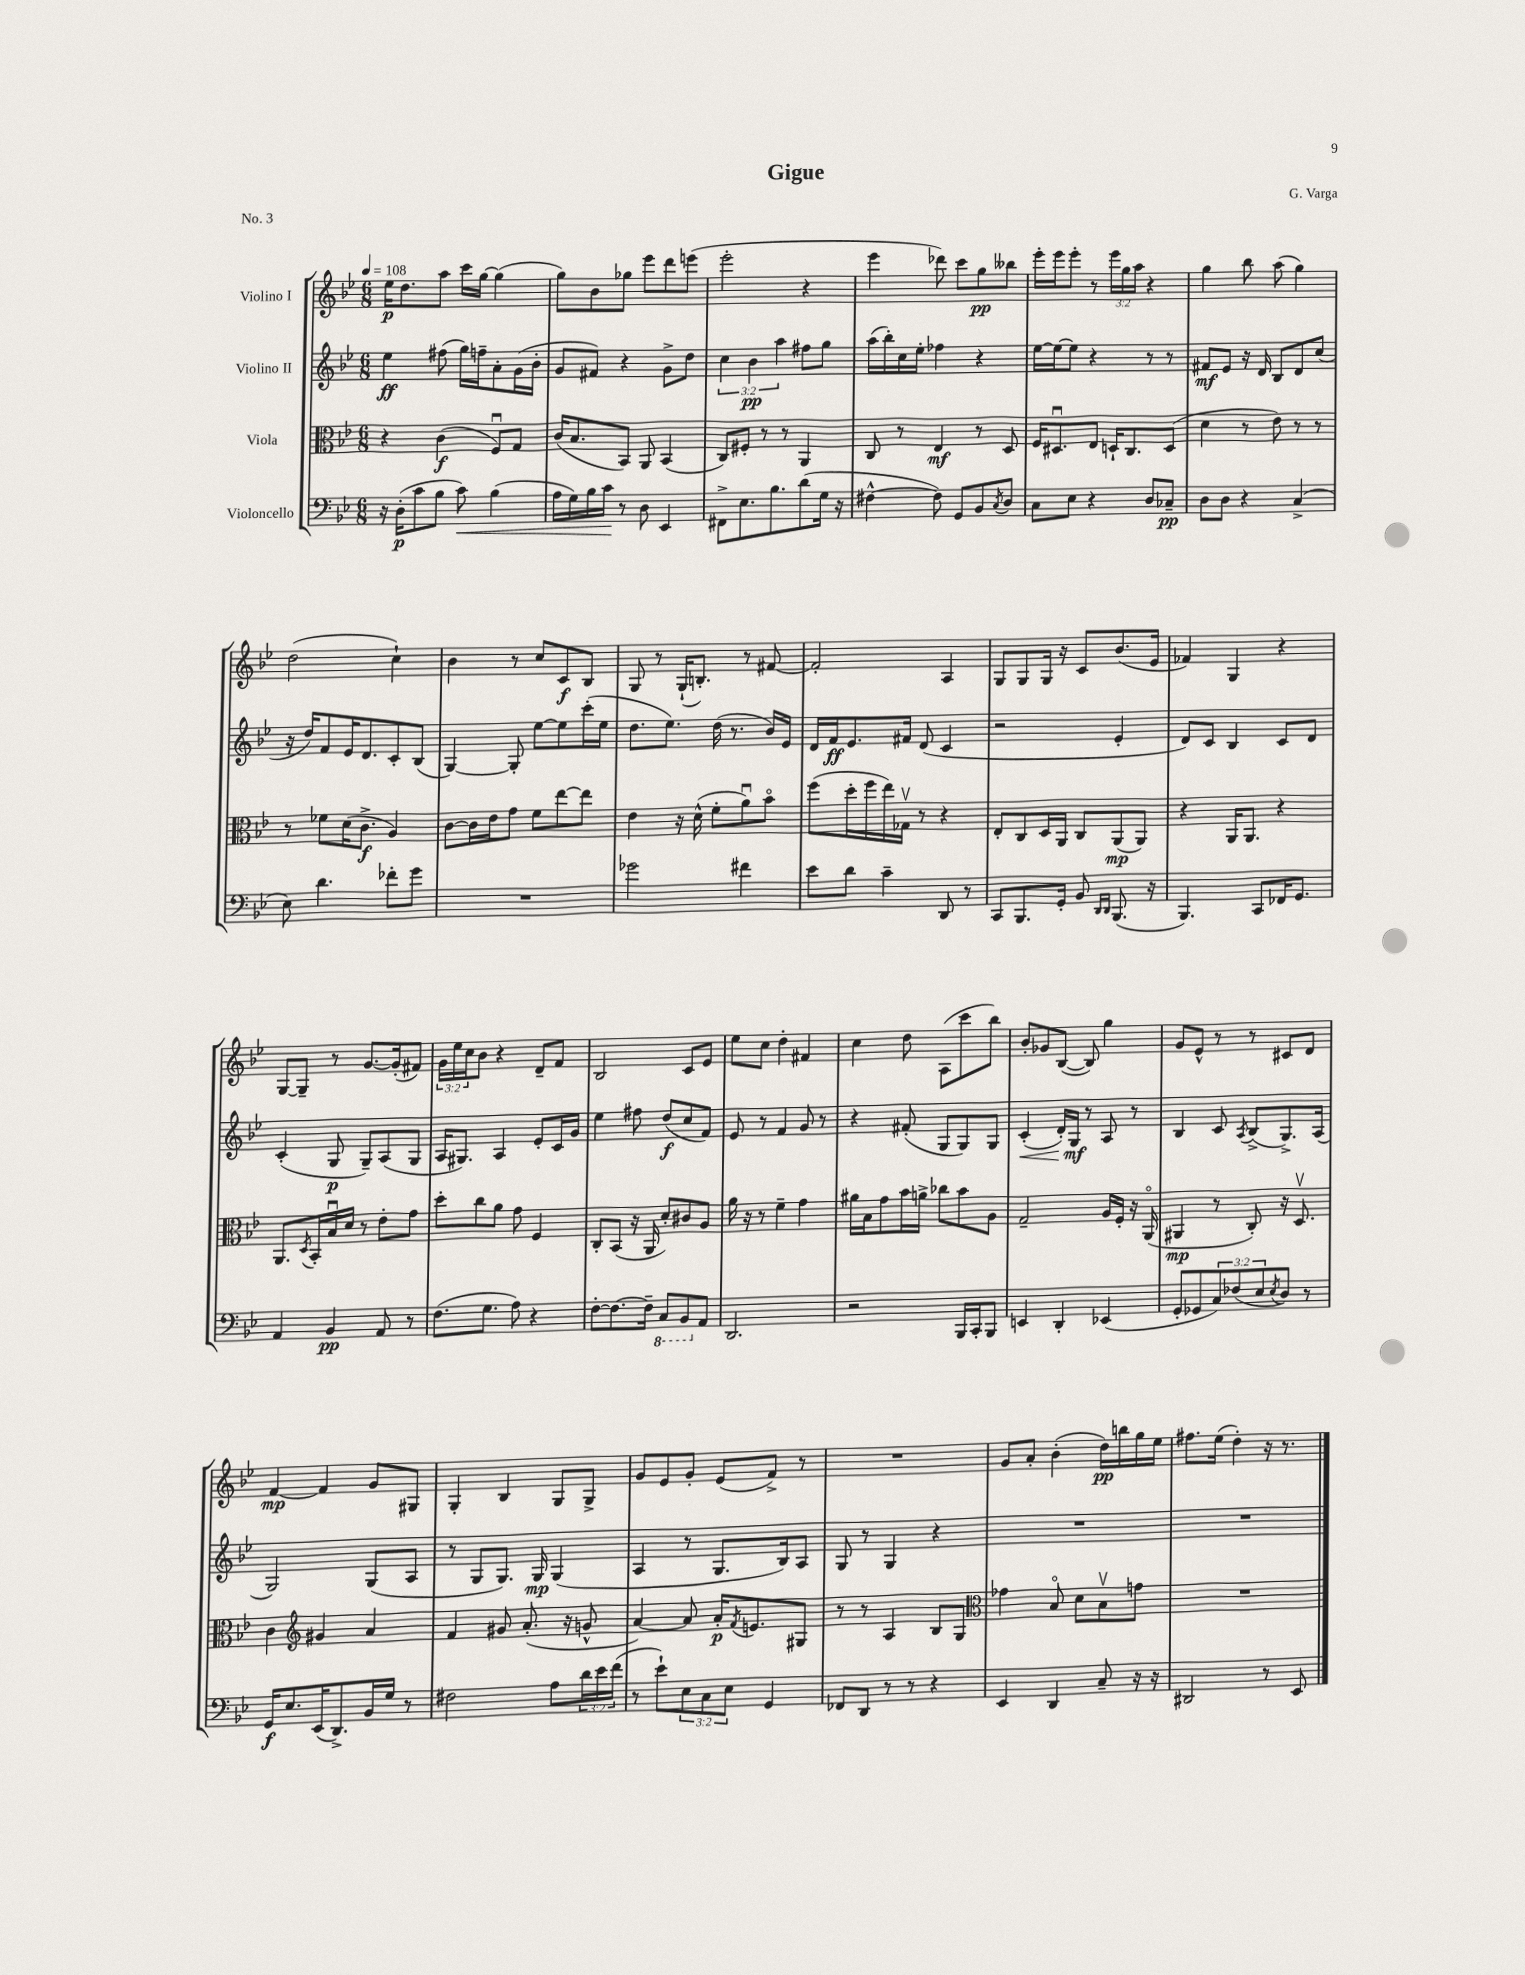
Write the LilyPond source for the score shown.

\header { title = "Gigue" composer = "G. Varga" piece = "No. 3" }
<<
\new StaffGroup <<
\new Staff = "s0" \with { instrumentName = "Violino I" } {
    \clef treble \key bes \major \numericTimeSignature \time 6/8 \override Staff.TupletNumber.text = #tuplet-number::calc-fraction-text \tempo 4 = 108
    ees''16\p d''8. a''8 c'''16 g''16~ g''4( |
    g''8) bes'8 ges''8 ees'''8 d'''8 e'''8( |
    ees'''2-. r4 |
    ees'''4 des'''8) c'''8 g''8\pp beses''8 |
    ees'''16-. ees'''16 ees'''8-. r8 \tuplet 3/2 { ees'''16 g''16 a''16 } r4 |
    g''4 bes''8 a''8( g''4) |
    d''2( c''4-!) |
    bes'4 r8 c''8 c'8\f bes8 |
    g8 r8 g16-!( b8.-.) r8 fis'8~ |
    fis'2-. a4 |
    g8 g8 g16 r16 c'8 bes'8.( ees'16 |
    fes'4) g4 r4 |
    g8~ g8-- r8 g'8.~ g'16-.( fis'8) |
    \tuplet 3/2 { g'16 ees''16 c''16 } bes'8 r4 d'8-- f'8 |
    bes2 c'8 ees'8 |
    ees''8 c''8 d''4-. fis'4 |
    c''4 d''8 a8( c'''8 bes''8) |
    bes'8-. ges'8 bes8~( bes8) g''4 |
    g'8 ees'8-^ r8 r8 cis'8 d'8 |
    f'4~\mp f'4 g'8 gis8 |
    g4-. bes4 g8 g8-> |
    g'8 ees'8 g'8-. ees'8( f'8->) r8 |
    R2. |
    g'8 a'8-. bes'4-.( d''16\pp) b''16 g''16 ees''16 |
    fis''8. ees''16( d''4-.) r16 r8. \bar "|." |
}
\new Staff = "s1" \with { instrumentName = "Violino II" } {
    \clef treble \key bes \major \numericTimeSignature \time 6/8 \override Staff.TupletNumber.text = #tuplet-number::calc-fraction-text
    ees''4\ff fis''8( g''16) f''16-- a'8-. g'16( bes'16-. |
    g'8 fis'8) r4 g'8-> d''8 |
    \tuplet 3/2 { c''4 bes'4\pp a''4 } fis''8 g''8 |
    a''16( bes''16-.) c''16 ees''16-. fes''4 r4 |
    ees''16~ ees''16~ ees''8 r4 r8 r8 |
    fis'8\mf ees'8 r16 d'16 bes8 d'8 c''8( |
    r16 d''16) f'8 ees'16 d'8. c'8-. bes8( |
    g4~) g8-. ees''8~ ees''8 c'''16-.( ees''16 |
    d''8. ees''8.) d''16( r8. bes'16) ees'16 |
    d'16 f'16\ff ees'8. fis'16 d'8( c'4 |
    r2 ees'4-. |
    d'8) c'8 bes4 c'8 d'8 |
    c'4-.( g8\p g8--) a8( g8 |
    a16 gis8.) a4 ees'8-. c'16 g'16 |
    ees''4 fis''8 d''8\f( c''8 f'8) |
    ees'8 r8 f'4 g'8 r8 |
    r4 fis'8-.( g8 g8) g8 |
    c'4-.\<( d'16-.) g16\mf\! r8 a8 r8 |
    bes4 c'8 \acciaccatura { a8 } bes8->( g8.->) a16( |
    g2) g8( a8 |
    r8 g8 g8.) g16\mp g4( |
    a4 r8 g8. bes16) a8 |
    g8 r8 g4 r4 |
    R2. |
    R2. \bar "|." |
}
\new Staff = "s2" \with { instrumentName = "Viola" } {
    \clef alto \key bes \major \numericTimeSignature \time 6/8
    r4 c'4\f( f8\downbow) g8 |
    c'16( bes8. bes,8) a,8 bes,4( |
    c8) fis8-. r8 r8 a,4 |
    c8 r8 ees4\mf r8 d8 |
    f16 dis8.\downbow ees8 d16-! c8. d8( |
    d'4 r8 ees'8) r8 r8 |
    r8 fes'8 d'16( c'8.->\f a4) |
    c'8~ c'16 ees'16 g'8 f'8 ees''8~ ees''8 |
    ees'4 r16 d'16-^( f'8-. a'8\downbow) bes'8\flageolet |
    f''8( d''16-. f''16 ees''16) ges16\upbow r8 r4 |
    ees8-. c8 d16 a,16 c8 a,8\mp( a,8) |
    r4 a,16 a,8. r4 |
    a,8. \acciaccatura { d8 } bes,16-. bes16\downbow d'16 r8 ees'8-. g'8 |
    d''8-. c''8 a'8 g'8 f4 |
    c8-. bes,8( r16 a,16 d'8-.) cis'8 a8 |
    a'16 r16 r8 f'4-- g'4 |
    ais'16 bes16 g'8 bes'16 a'16-> ces''8 bes'8 a8 |
    g2-- a16 f16-. r16 a,16\flageolet( |
    ais,4\mp r8 c8-.) r16 d8.\upbow |
    c'4 \clef treble gis'4 a'4 |
    f'4 gis'8 a'8.-.( r16 g'8-^ |
    a'4~) a'8 a'16-.\p \acciaccatura { f'8 } e'8. gis8 |
    r8 r8 a4 bes8 g8 |
    \clef alto ges'4 bes8\flageolet d'8 bes8\upbow g'8 |
    R2. \bar "|." |
}
\new Staff = "s3" \with { instrumentName = "Violoncello" } {
    \clef bass \key bes \major \numericTimeSignature \time 6/8 \override Staff.TupletNumber.text = #tuplet-number::calc-fraction-text
    r16 d16-.\p( c'8 bes8 c'8\<) bes4( |
    a16 g16) bes16 c'16\! r8 d8 ees,4 |
    fis,8-> ees8. bes8. d'8( g16 r16 |
    fis4~-^ fis8) g,8 bes,8 \acciaccatura { c8 } d8 |
    c8 ees8 r4 d8 ces8--\pp |
    d8 d8 r4 c4->( |
    ees8) d'4. fes'8-. g'8 |
    R2. |
    ges'2 fis'4 |
    ees'8 d'8 c'4-- d,8 r8 |
    c,8 bes,,8. g,16-. bes,8 \grace { d,16 d,16 } bes,,8.( r16 |
    bes,,4.) c,8 fes,16 g,8. |
    a,4 bes,4\pp a,8 r8 |
    f8.( g8. a8) r4 |
    f8~-. f8.~ f16-- \ottava #-1 c,8 bes,,8 \ottava #0 a,8 |
    d,2. |
    r2 bes,,16 c,16-. bes,,8 |
    e,4 d,4-. ees,4( |
    g,8-. ges,8 \tuplet 3/2 { c8) fes8( ees8 } \acciaccatura { ees8 } d8) r8 |
    g,16\f ees8. ees,16( d,8.->) bes,16 g16 r8 |
    fis2 a8 \tuplet 3/2 { d'16 ees'16 f'16( } |
    r8 ees'8-!) \tuplet 3/2 { ees8 c8 ees8 } g,4 |
    fes,8 d,8 r8 r8 r4 |
    ees,4 d,4 c8-- r16 r16 |
    dis,2 r8 ees,8 \bar "|." |
}
>>
>>
\layout { \context { \Score \remove "Bar_number_engraver" } }
